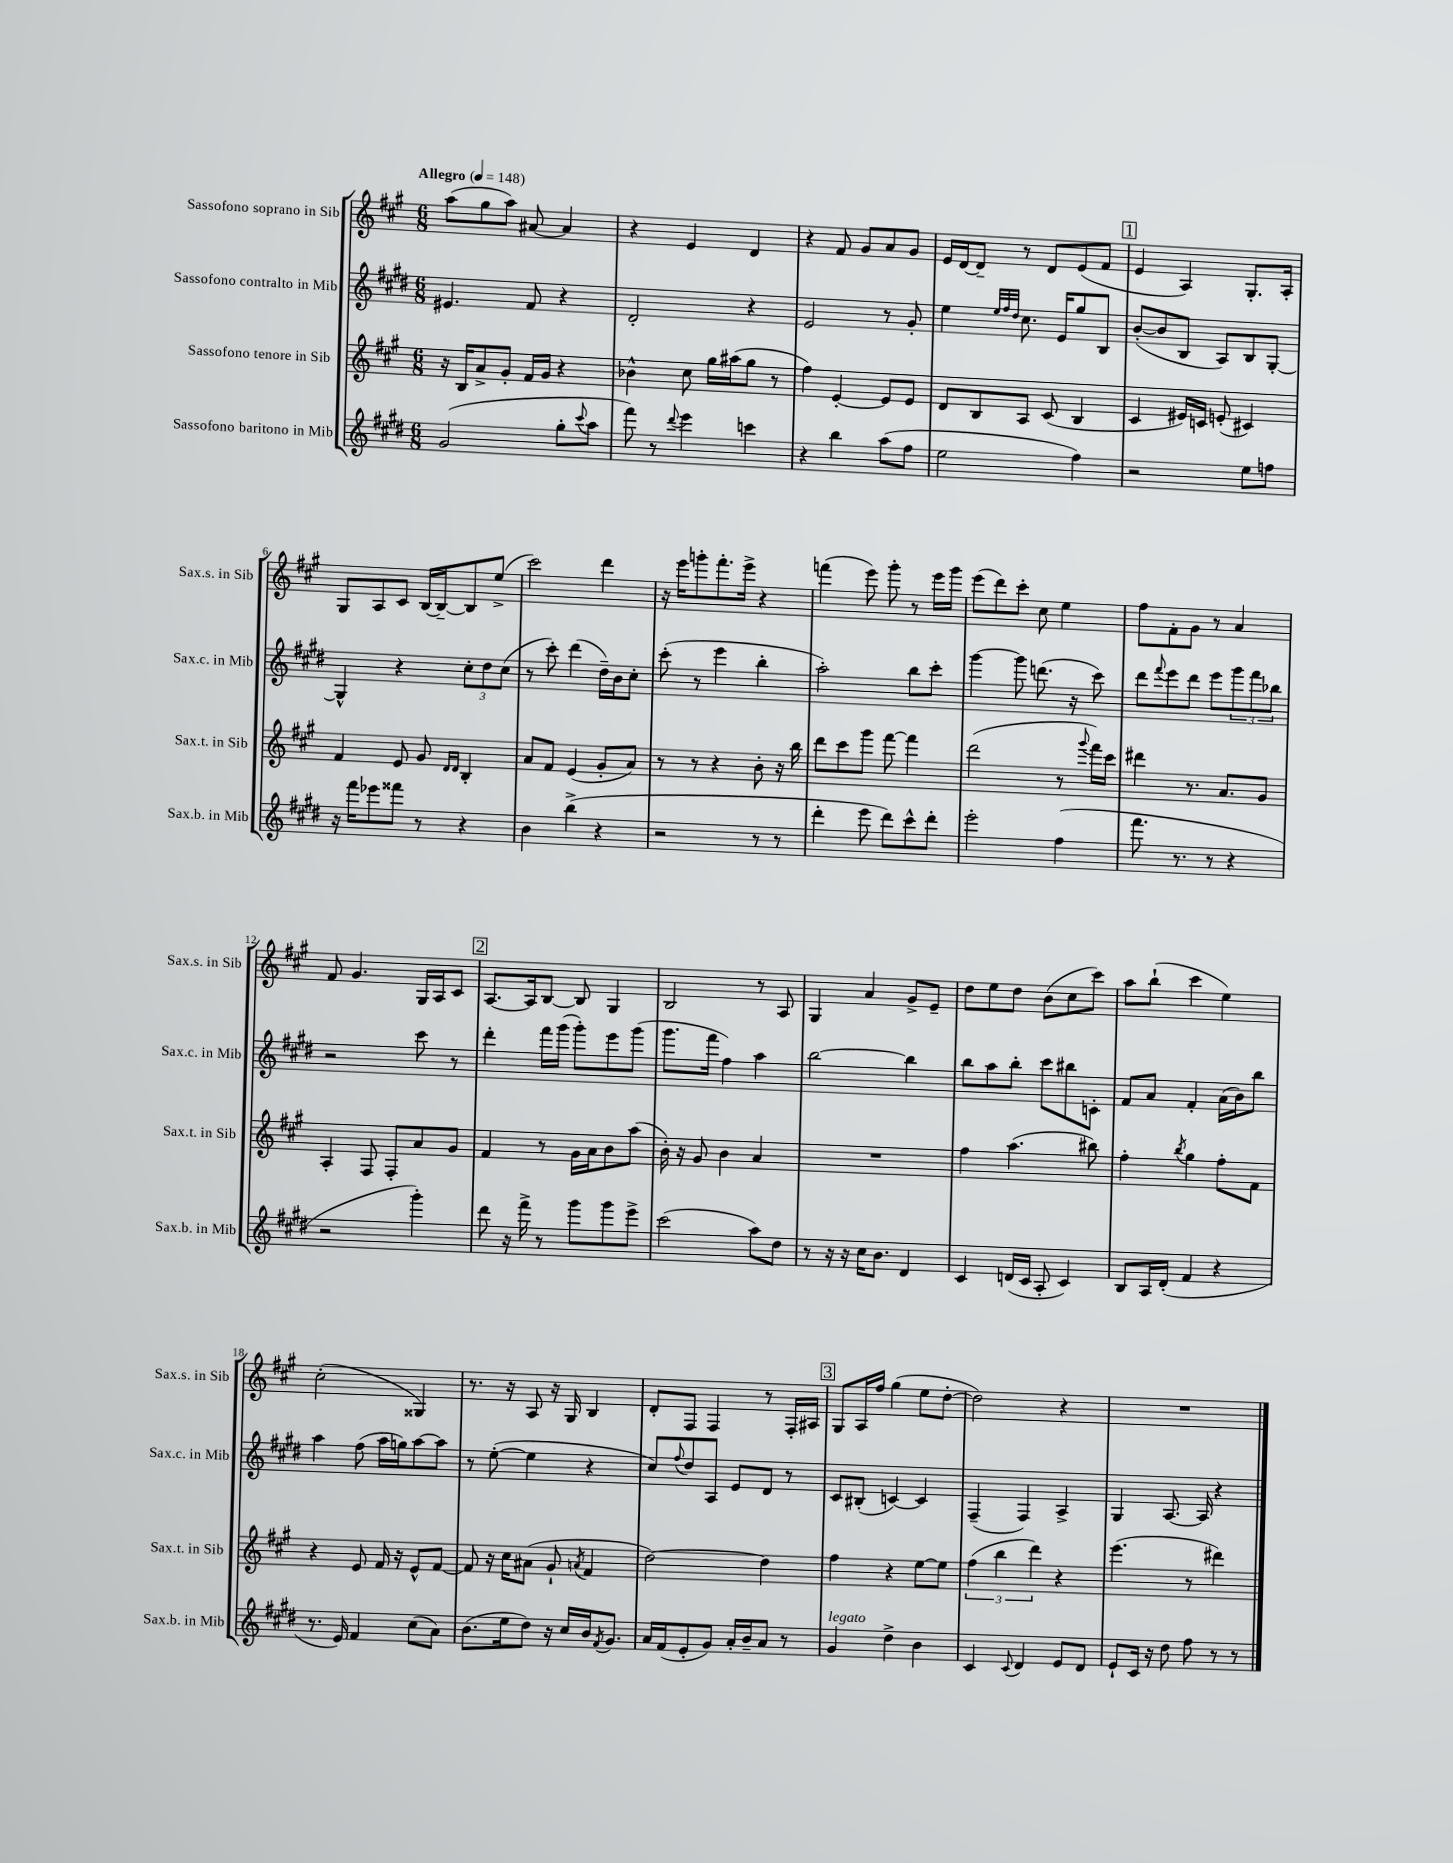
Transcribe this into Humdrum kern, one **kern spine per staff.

**kern	**kern	**kern	**kern
*part4	*part3	*part2	*part1
*staff4	*staff3	*staff2	*staff1
*I"Sassofono baritono in Mib	*I"Sassofono tenore in Sib	*I"Sassofono contralto in Mib	*I"Sassofono soprano in Sib
*I'Sax.b. in Mib	*I'Sax.t. in Sib	*I'Sax.c. in Mib	*I'Sax.s. in Sib
*clefG2	*clefG2	*clefG2	*clefG2
*k[f#c#g#d#]	*k[f#c#g#]	*k[f#c#g#d#]	*k[f#c#g#]
*M6/8	*M6/8	*M6/8	*M6/8
*MM148	*MM148	*MM148	*MM148
=1	=1	=1	=1
!	!	!	!LO:TX:a:B:t=Allegro
(2g#/	16r	4.e#X/	(8aa\L
.	16B/KL	.	.
.	8a^/	.	8gg#\
.	8g#'/J	.	8aa\J)
.	16f#/LL	8f#/	[8a#X/
.	16g#/JJ	.	.
8gg#'\L	4r	4r	4a#/]
8qqccc#/	.	.	.
8aa\J	.	.	.
=2	=2	=2	=2
8fff#\)	4b-X^^\	2d#'/	4r
8r	.	.	.
8qqddd#/	.	.	.
4eee\	8cc#\	.	4e/
.	16gg#\LL	.	.
.	(16aa#X\J	.	.
4cccn\	8gg#\J	4r	4d/
.	8r	.	.
=3	=3	=3	=3
4r	4ff#\)	2e/	4r
4bb\	[4e'/	.	8f#/
.	.	.	8g#/L
(8aa\L	8e/L]	8r	8a/
8ff#\J	8e/J	8g#'/	8g#/J
=4	=4	=4	=4
2ee\	8d/L	4ee\	16e/LL
.	.	.	[16d/J
.	8B/	.	8d~/J]
.	.	32qqee/LLL	.
.	.	32qqff#/	.
.	.	32qqdd#/JJJ	.
.	8A/J	8.cc#\	8r
.	(8c#/	.	8d/L
.	.	16e/KL	.
4ff#\)	4B/	8gg#/	(8e/
.	.	8B/J	8f#/J
!!LO:REH:place=s1:t=1
=5	=5	=5	=5
2r	4c#/	([8b'/L	4e/
.	.	8b/]	.
.	16e#X/LL)	8B/J	4A/)
.	16cn/JJ	.	.
.	(8en'/	8A/L)	.
8ee\L	4c#X/)	8B/	8.G#'/L
8ffn\J	.	[8G#'/J	.
.	.	.	16A'/Jk
!!LO:LB:g=z
=6	=6	=6	=6
16r	4f#/	4G#^^/]	8G#/L
16fff#\KL	.	.	.
8eee-X\	.	.	8A/
8fff##X\J	8e/	4r	8c#/J
8r	8g#/	.	[16B/LL
.	.	.	16B~/J_
.	16qqd/LL	.	.
.	16qqd/JJ	.	.
4r	4B'/	12cc#'\L	8B/]
.	.	12dd#\	.
.	.	.	(8ee^/J
.	.	(12cc#\J	.
=7	=7	=7	=7
4b\	8a/L	8r	2ccc#\)
.	8f#/J	8ccc#'\)	.
(4bb^\	(4e/	(4ddd#\	.
4r	8g#'/L	16dd#~\LL)	4ddd\
.	.	16b\J	.
.	8a/J)	8cc#'\J	.
=8	=8	=8	=8
2r	8r	(8ccc#'\	16r
.	.	.	16eee\KL
.	8r	8r	8gggn'\
.	4r	4eee\	8.fff#'\
.	.	.	16eee^\Jk
8r	8b'\	4bb'\	4r
8r	16r	.	.
.	16bb\	.	.
=9	=9	=9	=9
4ddd#'\	8ddd\L	2aa'\)	(4fffn\
.	8ccc#\	.	.
8eee\	8ggg#\J	.	8eee\)
8ddd#\L)	[8fff#\	.	8ggg#'\
8ccc#^^\	4fff#\]	8bb\L	8r
8ddd#'\J	.	8ccc#'\J	16eee\LL
.	.	.	16ggg#\JJ
=10	=10	=10	=10
2eee'\	(2ddd\	[4ggg#\	(8eee\L
.	.	.	8ddd\)
.	.	8ggg#\]	8ccc#'\J
.	.	(8.dddn\	8cc#\
(4ff#\	8r	.	4ee\
.	.	16r	.
.	8qqggg#/	.	.
.	16fff#\LL)	8ccc#\)	.
.	16ccc#\JJ	.	.
=11	=11	=11	=11
8.fff#\	4ddd#X\	8ddd#\L	8ff#\L
.	.	8qqfff#/	.
.	.	8eee\	8f#'\
8.r	.	.	.
.	8.r	8ddd#\J	8g#\J
8r	.	8eee\L	8r
.	8.a/L	.	.
4r	.	12ggg#\	4a/
.	.	12fff#\	.
.	8g#/J	.	.
.	.	12bb-X\J	.
!!LO:LB:g=z
=12	=12	=12	=12
2r	4A'/	2r	8f#/
.	.	.	4.g#/
.	8F#/	.	.
.	8F#'/L	.	.
4ggg#'\)	8a/	8ccc#\	16G#/LL
.	.	.	16A/J
.	8g#/J	8r	8c#/J
!!LO:REH:place=s1:t=2
=13	=13	=13	=13
8ddd#\	4f#/	4ddd#'\	[8.A/L
16r	.	.	.
16fff#^\	.	.	16A/k]
8r	8r	16fff#\LL	[8B/J
.	.	(16ggg#\JJ	.
8ggg#\L	16g#\LL	8ggg#'\L)	8B/]
.	16a\J	.	.
8ggg#\	8b\	8eee\	4G#/
8eee^\J	(8aa\J	(8ggg#\J	.
=14	=14	=14	=14
(2ccc#\	16b'\)	8.ggg#\L	2B/
.	16r	.	.
.	8g#/	.	.
.	.	16fff#\Jk	.
.	4b\	4ff#\)	.
8aa\L)	4a/	4aa\	8r
8dd#\J	.	.	8A/
=15	=15	=15	=15
8r	2.r	[2bb\	4G#/
16r	.	.	.
16r	.	.	.
16cc#\KL	.	.	4a/
8.b\J	.	.	.
4d#/	.	4bb\]	8g#^/L
.	.	.	8e~/J
=16	=16	=16	=16
4c#/	4ff#\	8bb\L	8dd\L
.	.	8aa\	8ee\
(16dn/LL	(4.aa\	8bb'\J	8dd\J
16c#/JJ	.	.	.
8A'/	.	8ccc#\L	(8b\L
4c#/)	.	8bb#X\	8cc#\
.	8bb#X\)	8cn'\J	8ccc#\J)
=17	=17	=17	=17
8B/L	4ff#'\	8f#/L	8aa\L
16A/L	.	8a/J	(8bb`\J
(16d#'/JJ	.	.	.
.	8qbb/	.	.
4f#/	4gg#\	4f#'/	4ccc#\
4r	8ff#'\L	(16a\LL	4ee\)
.	.	16b\J)	.
.	8f#\J	8bb\J	.
!!LO:LB:g=z
=18	=18	=18	=18
8.r	4r	4aa\	(2cc#'\
16e/)	.	.	.
4f#/	8e/	(8ff#\	.
.	16f#/	16aa\LL	.
.	16r	16ggn\J)	.
(8cc#\L	8e^^/L	[8aa\	4G##X/)
8a\J)	[8f#/J	8aa\J]	.
=19	=19	=19	=19
(8.b\L	8f#/]	8r	8.r
.	16r	([8ee'\	.
16ee\k	16cc#\KL	.	16r
8dd#\J)	(8a#X\J	4ee\]	8A/
16r	8g#`/	.	16r
16cc#/LL	.	.	16G#/
.	8qan/	.	.
16b/J	4f#/	4r	4B/
8qf#/	.	.	.
8.g#/J	.	.	.
=20	=20	=20	=20
16a/LL	[2dd\)	8cc#/L)	8d'/L
(16f#/J	.	.	.
.	.	8qqff#/	.
8e'/	.	8dd#/	8F#/J
8g#/J)	.	8A/J	4F#/
16a'/LL	.	8e/L	.
16b~/J	.	.	.
8a/J	4dd\]	8d#/J	8r
8r	.	8r	16F#'/LL
.	.	.	16A#X/JJ
!!LO:REH:place=s1:t=3
=21	=21	=21	=21
!LO:TX:a:i:t=legato	!	!	!
4g#/	4ff#\	8c#/L	8G#/L
.	.	(8B#X'/J	16A/L
.	.	.	16ff#/JJ
4dd#^\	4r	[4cn/)	(4gg#\
4b\	[8ee\L	4c/]	8ee\L
.	8ee\J]	.	[8dd'\J
=22	=22	=22	=22
4c#/	(6ff#\	(4F#~/	2dd\])
.	6bb\	.	.
8qqc#/	.	.	.
4d#/	.	4F#/)	.
.	6ddd\)	.	.
8e/L	4r	4A^/	4r
8d#/J	.	.	.
=23	=23	=23	=23
8e`/L	(4.eee\	4G#/	2.r
16c#/Jk	.	.	.
16r	.	.	.
8dd#\	.	[8.A/	.
8ff#\	8r	.	.
.	.	16A/]	.
8r	4ddd#X\)	4r	.
8r	.	.	.
==	==	==	==
*-	*-	*-	*-
